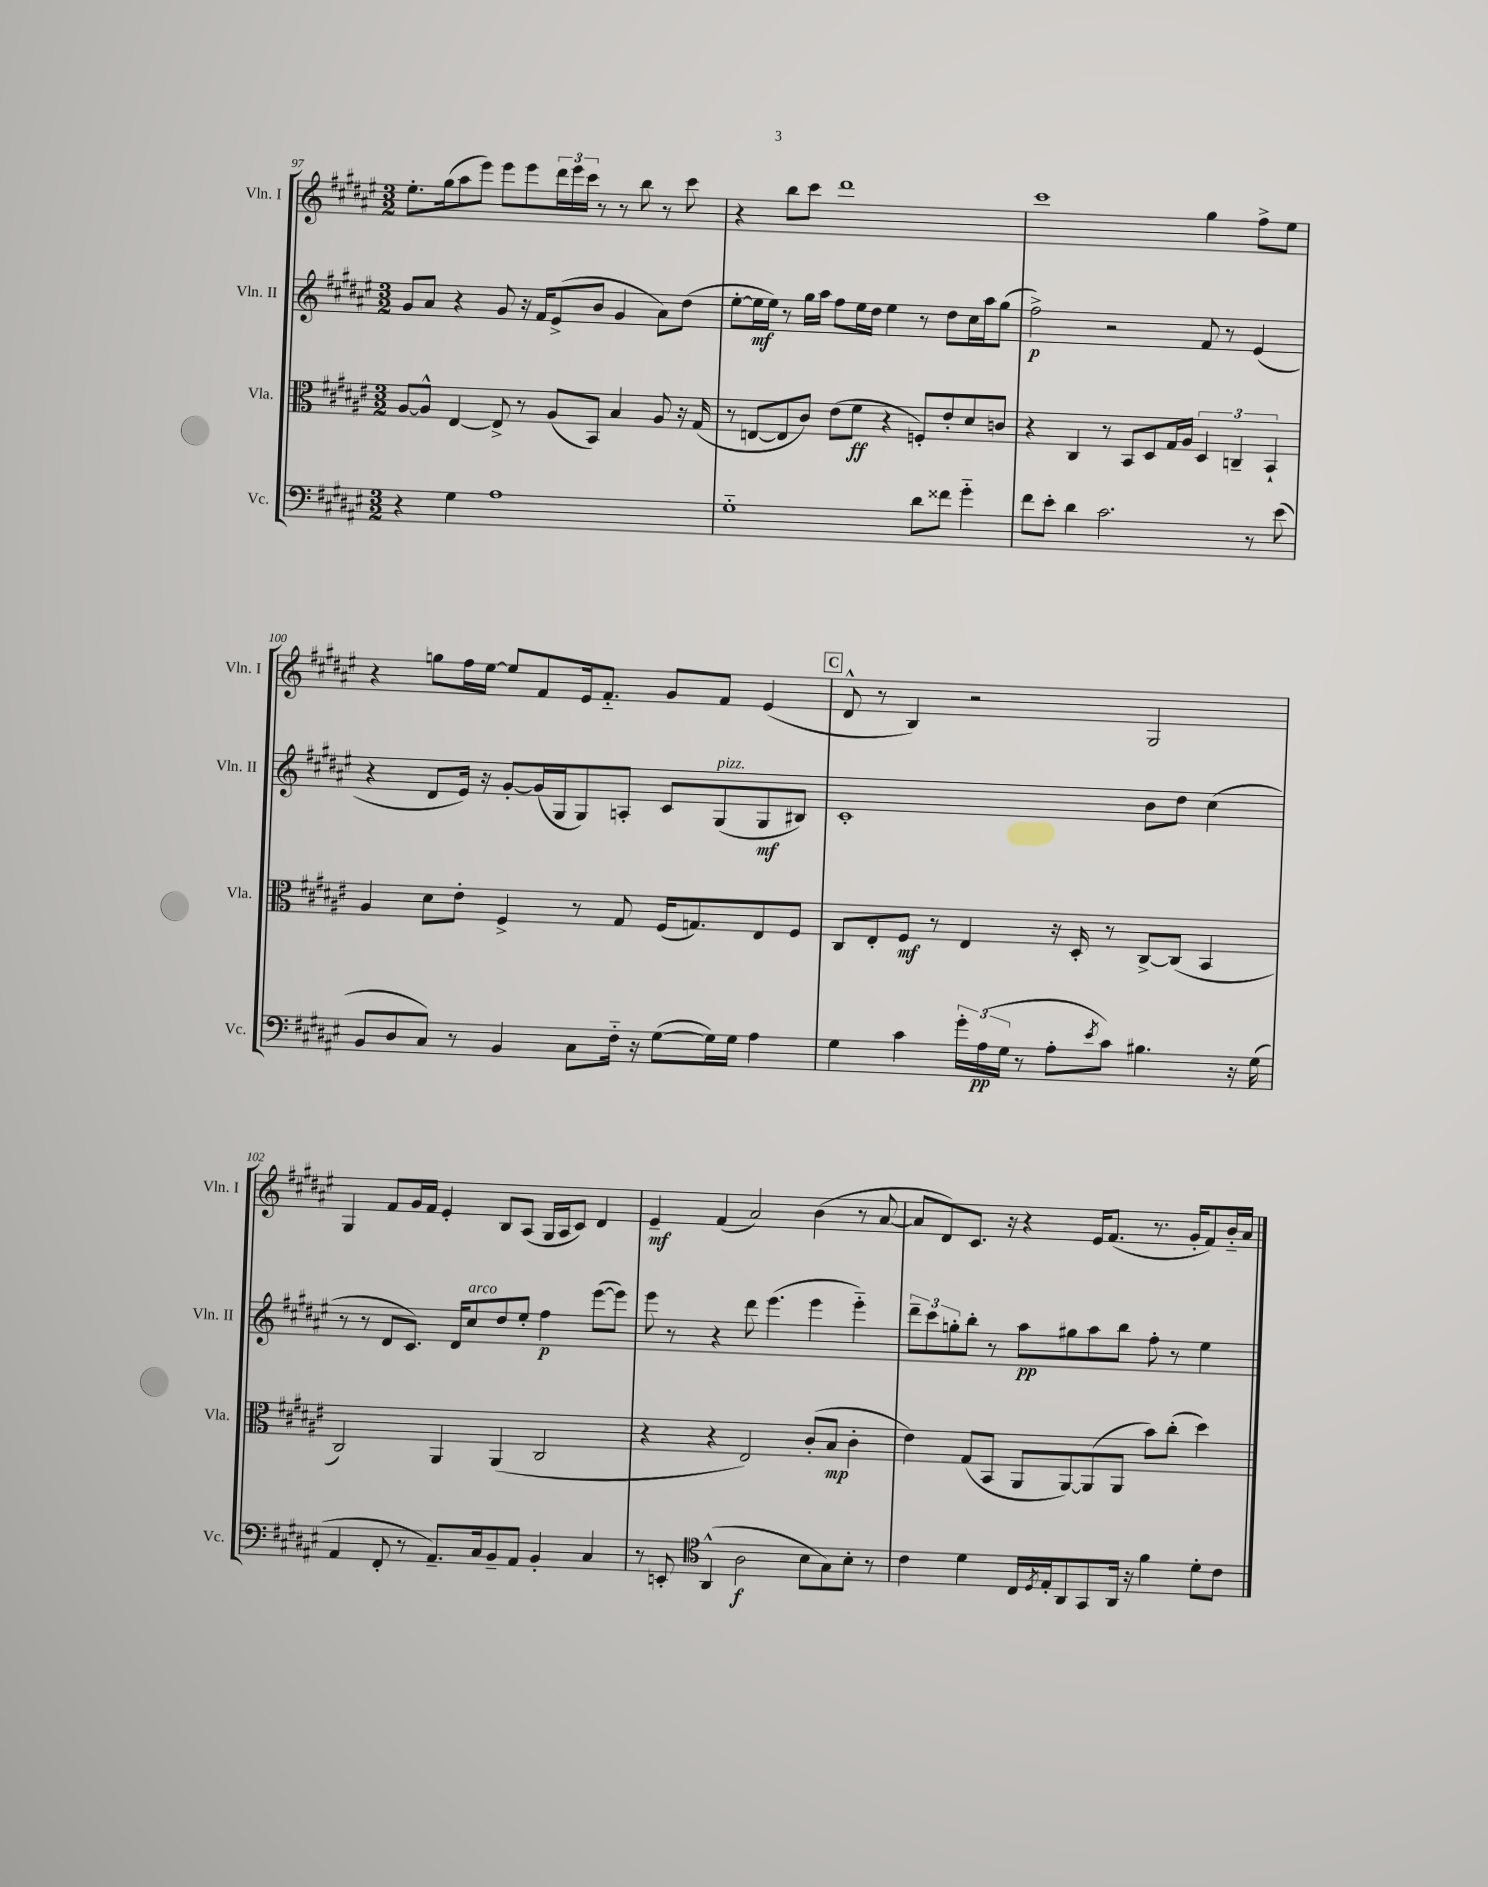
<<
\new StaffGroup <<
\new Staff = "s0" \with { instrumentName = "Vln. I" shortInstrumentName = "Vln. I" } {
    \clef treble \key fis \major \numericTimeSignature \time 3/2
    eis''8.-. gis''16( ais''8 eis'''8) eis'''8 eis'''8 \tuplet 3/2 { dis'''16 eis'''16 cis'''16 } r8 r8 b''8 r8 cis'''8 |
    r4 b''8 cis'''8 dis'''1 |
    cis'''1 gis''4 fis''8-> eis''8 |
    r4 g''8 fis''16 eis''16~ eis''8 fis'8 eis'16 fis'8.-_ gis'8 fis'8 eis'4( |
    \mark \markup { \box "C" } dis'8-^ r8 b4) r2 gis2 |
    gis4 fis'8 gis'16 fis'16 eis'4-. b8 ais8( gis16 ais16 cis'8) dis'4 |
    eis'4--\mf fis'4( ais'2) b'4( r8 ais'8~ |
    ais'8 dis'8) cis'8. r16 r4 eis'16 fis'8.( r8. gis'16-. fis'8) b'16-_ ais'16 \bar "|." |
}
\new Staff = "s1" \with { instrumentName = "Vln. II" shortInstrumentName = "Vln. II" } {
    \clef treble \key fis \major \numericTimeSignature \time 3/2
    gis'8 ais'8 r4 gis'8 r16 fis'16 eis'8->( b'8 gis'4 ais'8) dis''8( |
    eis''8~-. eis''16\mf eis''16) r8 gis''16 ais''16 fis''8 eis''16 dis''16 eis''4 r8 dis''8 cis''16 ais''16 gis''8( |
    fis''2->\p) r2 fis'8 r8 eis'4( |
    r4 dis'8 eis'16) r16 gis'8~-. gis'16( gis16 gis8) a8-. cis'8 gis8^\markup { \italic "pizz." }( gis8\mf bis8) |
    \mark \markup { \box "C" } cis'1-. b'8 dis''8 cis''4( |
    r8 r8 dis'8 cis'8.) dis'16 cis''8^\markup { \italic "arco" } dis''8 eis''8-. fis''4\p eis'''8~( eis'''8) |
    eis'''8 r8 r4 dis'''8 eis'''4.( eis'''4 eis'''4-_) |
    \tuplet 3/2 { dis'''8-- cis'''8 g''8-. } b''8-. r8 ais''8\pp gis''8 ais''8 b''8 fis''8-. r8 eis''4 \bar "|." |
}
\new Staff = "s2" \with { instrumentName = "Vla." shortInstrumentName = "Vla." } {
    \clef alto \key fis \major \numericTimeSignature \time 3/2
    ais8~ ais8-^ eis4~ eis8-> r8 ais8( b,8) b4 ais8 r16 gis16( |
    r8 e8~ e8 cis'8) eis'8( fis'8\ff r4 f8-.) eis'8-. dis'8 c'8 |
    r4 cis4 r8 b,8 dis8 gis16 ais16 \tuplet 3/2 { dis4 c4-- b,4-! } |
    ais4 dis'8 eis'8-. fis4-> r8 gis8 fis16( g8.) eis8 fis8 |
    \mark \markup { \box "C" } cis8 eis8-. fis8\mf r8 eis4 r16 dis16-. r8 cis8~-> cis8( b,4 |
    cis2) ais,4 ais,4( cis2 |
    r4 r4 eis2) cis'8-.( b8\mp cis'4-. |
    eis'4) gis8( b,8 ais,8 ais,8~) ais,8( ais,8 b'8) cis''8-.( dis''4) \bar "|." |
}
\new Staff = "s3" \with { instrumentName = "Vc." shortInstrumentName = "Vc." } {
    \clef bass \key fis \major \numericTimeSignature \time 3/2
    r4 gis4 ais1 |
    gis1-_ dis'8 fisis'8 gis'4-_ |
    fis'8 eis'8-. dis'4 cis'2. r8 eis'8( |
    b,8 dis8 cis8) r8 b,4 cis8 fis16-_ r16 gis8~( gis16) gis16 ais4 |
    \mark \markup { \box "C" } gis4 cis'4 \tuplet 3/2 { gis'16-. ais16\pp( gis16 } r8 ais8-. \acciaccatura { eis'8 } cis'8) bis4. r16 gis16( |
    ais,4 fis,8-. r8 ais,8.--) cis16 b,8-- ais,8 b,4-. cis4 |
    r8 e,8-. \clef tenor ais,4-^( ais2\f b8 gis8) b8-. r8 |
    cis'4 dis'4 cis16 \acciaccatura { dis8 } eis16-. ais,8 gis,8 ais,16 r16 fis'4 dis'8-. cis'8 \bar "|." |
}
>>
>>
\layout { \context { \Score currentBarNumber = #97 } }
